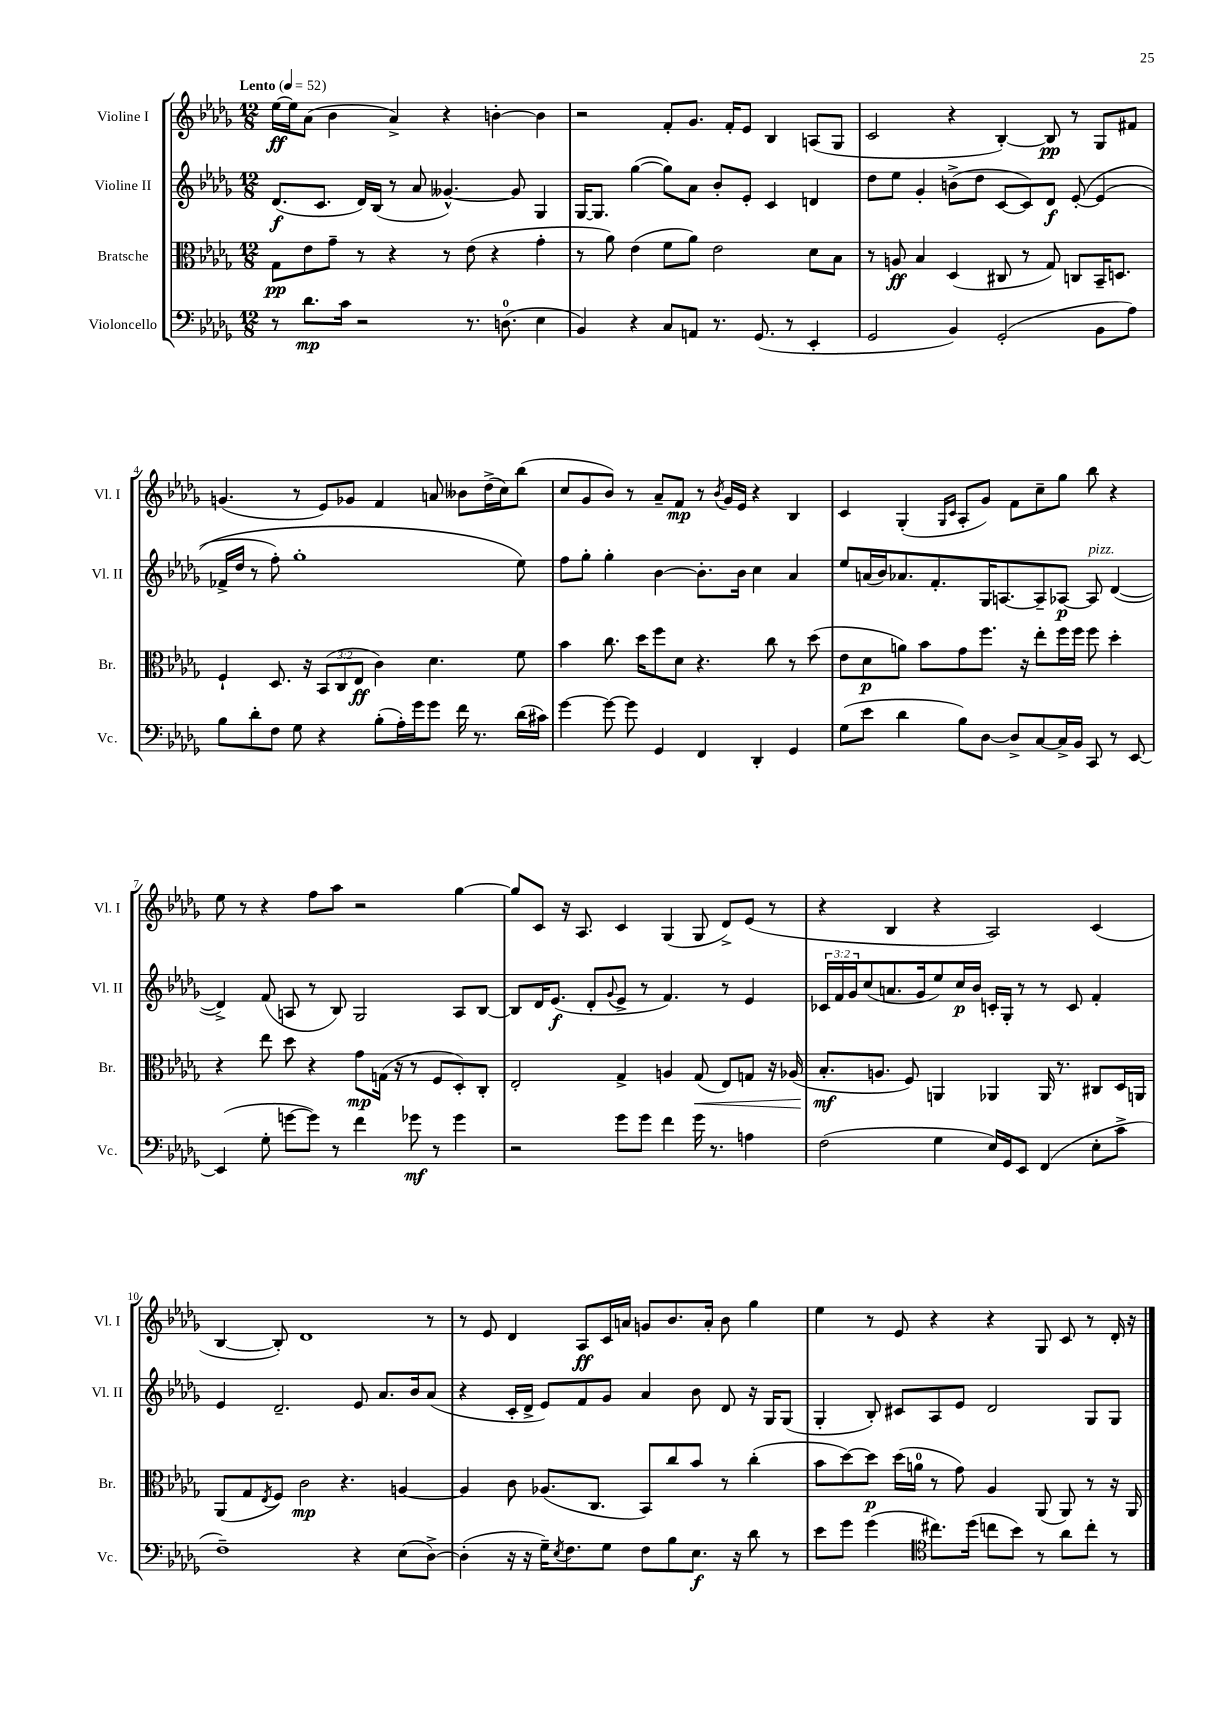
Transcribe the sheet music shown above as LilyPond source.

<<
\new StaffGroup <<
\new Staff = "s0" \with { instrumentName = "Violine I" shortInstrumentName = "Vl. I" } {
    \clef treble \key des \major \numericTimeSignature \time 12/8 \tempo "Lento" 4 = 52
    ees''16~\ff ees''16 aes'8( bes'4 aes'4->) r4 b'4~-. b'4 |
    r2 f'8-. ges'8. f'16-. ees'8 bes4 a8( ges8 |
    c'2 r4 bes4~-.) bes8\pp r8 ges8 fis'8 |
    g'4.( r8 ees'8) ges'8 f'4 a'8 beses'8 des''16->( c''16) bes''8( |
    c''8 ges'8 bes'8) r8 aes'8-- f'8\mp r8 \acciaccatura { bes'8 } ges'16 ees'16 r4 bes4 |
    c'4 ges4-.( \grace { ges16 c'16 } aes8-. ges'8) f'8 c''8-- ges''8 bes''8 r4 |
    ees''8 r8 r4 f''8 aes''8 r2 ges''4~ |
    ges''8 c'8 r16 aes8. c'4 ges4( ges8 des'8->) ees'8( r8 |
    r4 bes4 r4 aes2) c'4( |
    bes4~ bes8-.) des'1 r8 |
    r8 ees'8 des'4 aes8\ff c'16 a'16 g'8 bes'8. a'16-. bes'8 ges''4 |
    ees''4 r8 ees'8 r4 r4 ges8 c'8 r8 des'16-. r16 \bar "|." |
}
\new Staff = "s1" \with { instrumentName = "Violine II" shortInstrumentName = "Vl. II" } {
    \clef treble \key des \major \numericTimeSignature \time 12/8 \override Staff.TupletNumber.text = #tuplet-number::calc-fraction-text
    des'8.\f( c'8. des'16) bes16( r8 aes'8 geses'4.~-^) geses'8 ges4 |
    ges16~ ges8. ges''4~( ges''8) aes'8 bes'8-. ees'8-. c'4 d'4 |
    des''8 ees''8 ges'4-. b'8->( des''8 c'8~ c'8) des'8\f ees'8~-.\( ees'4( |
    fes'16-> des''16 r8 f''8-.) ges''1-. ees''8\) |
    f''8 ges''8-. ges''4-. bes'4~ bes'8.-. bes'16 c''4 aes'4 |
    ees''8 a'16( bes'16) aes'8. f'8.-. ges16 a8.~ a8-- aes8~\p aes8^\markup { \italic "pizz." } des'4~( |
    des'4->) f'8( a8 r8 bes8) ges2 a8 bes8~ |
    bes8 des'16 ees'8.\f( des'8-. \appoggiatura { ges'8 } ees'8-> r8 f'4.) r8 ees'4 |
    \tuplet 3/2 { ces'16 f'16 ges'16 } c''8( a'8. ges'16 ees''8) c''16\p bes'16 c'16-. ges16-. r8 r8 c'8 f'4-. |
    ees'4 des'2.-- ees'8 aes'8. bes'16 aes'8( |
    r4 c'16-. des'16-> ees'8) f'8 ges'8 aes'4 bes'8 des'8 r16 ges16 ges8( |
    ges4-. bes8-.) cis'8 aes8 ees'8 des'2 ges8 ges8 \bar "|." |
}
\new Staff = "s2" \with { instrumentName = "Bratsche" shortInstrumentName = "Br." } {
    \clef alto \key des \major \numericTimeSignature \time 12/8 \override Staff.TupletNumber.text = #tuplet-number::calc-fraction-text
    ges8\pp ees'8 ges'8-- r8 r4 r8 ees'8( r4 ges'4-. |
    r8 aes'8) ees'4( f'8 aes'8) ees'2 des'8 bes8 |
    r8 a8\ff bes4 des4( cis8 r8 ges8) c8 bes,16-- d8. |
    f4-! des8. r16 \tuplet 3/2 { bes,8( c8 ees8\ff } c'4) des'4. f'8 |
    bes'4 c''8. des''16 f''8 des'8 r4. c''8 r8 des''8( |
    ees'8 des'8\p a'8) bes'8 ges'8 f''8. r16 ees''8-. f''16 f''16 f''8 des''4-. |
    r4 ees''8 des''8 r4 ges'8\mp g16( r16 r8 f8 des8-.) c8-. |
    ees2-. ges4-> a4 ges8\<( ees8) g8 r16 aes16( |
    bes8.-.\mf\! a8. f8) a,4 aes,4 aes,16 r8. cis8 des16 a,16 |
    aes,8( ges8 \acciaccatura { ees8 } f8) c'2\mp r4. a4~ |
    a4 c'8 aes8.( c8. bes,8) c''8 bes'8 r8 c''4-.( |
    bes'8 des''8~) des''8\p des''16( a'16-0 r8 ges'8) aes4 aes,8( aes,8) r8 r16 aes,16 \bar "|." |
}
\new Staff = "s3" \with { instrumentName = "Violoncello" shortInstrumentName = "Vc." } {
    \clef bass \key des \major \numericTimeSignature \time 12/8
    r8 des'8.\mp c'16 r2 r8. d8.-0( ees4 |
    bes,4) r4 c8 a,8 r8. ges,8.( r8 ees,4-. |
    ges,2 bes,4) ges,2-.( bes,8 aes8) |
    bes8 des'8-. f8 ges8 r4 bes8-.( aes16-.) ges'16 ges'8 f'16 r8. des'16( cis'16) |
    ges'4~ ges'8~ ges'8 ges,4 f,4 des,4-. ges,4 |
    ges8( ees'8 des'4 bes8) des8~ des8-> c8~ c16-> bes,16 c,8 r8 ees,8~ |
    ees,4( ges8-. g'8~ g'8) r8 f'4 ges'8\mf r8 ges'4 |
    r2 ges'8 ges'8 f'4 ges'16 r8. a4 |
    f2( ges4 ees16) ges,16 ees,8 f,4( ees8-. c'8-> |
    f1--) r4 ees8( des8~->) |
    des4-.( r16 r16 ges16--) \acciaccatura { ees8 } f8. ges8 f8 bes8 ees8.\f r16 des'8 r8 |
    ees'8 ges'8 ges'4( \clef tenor cis''8.) des''16( c''8 bes'8) r8 aes'8 c''8-. r8 \bar "|." |
}
>>
>>
